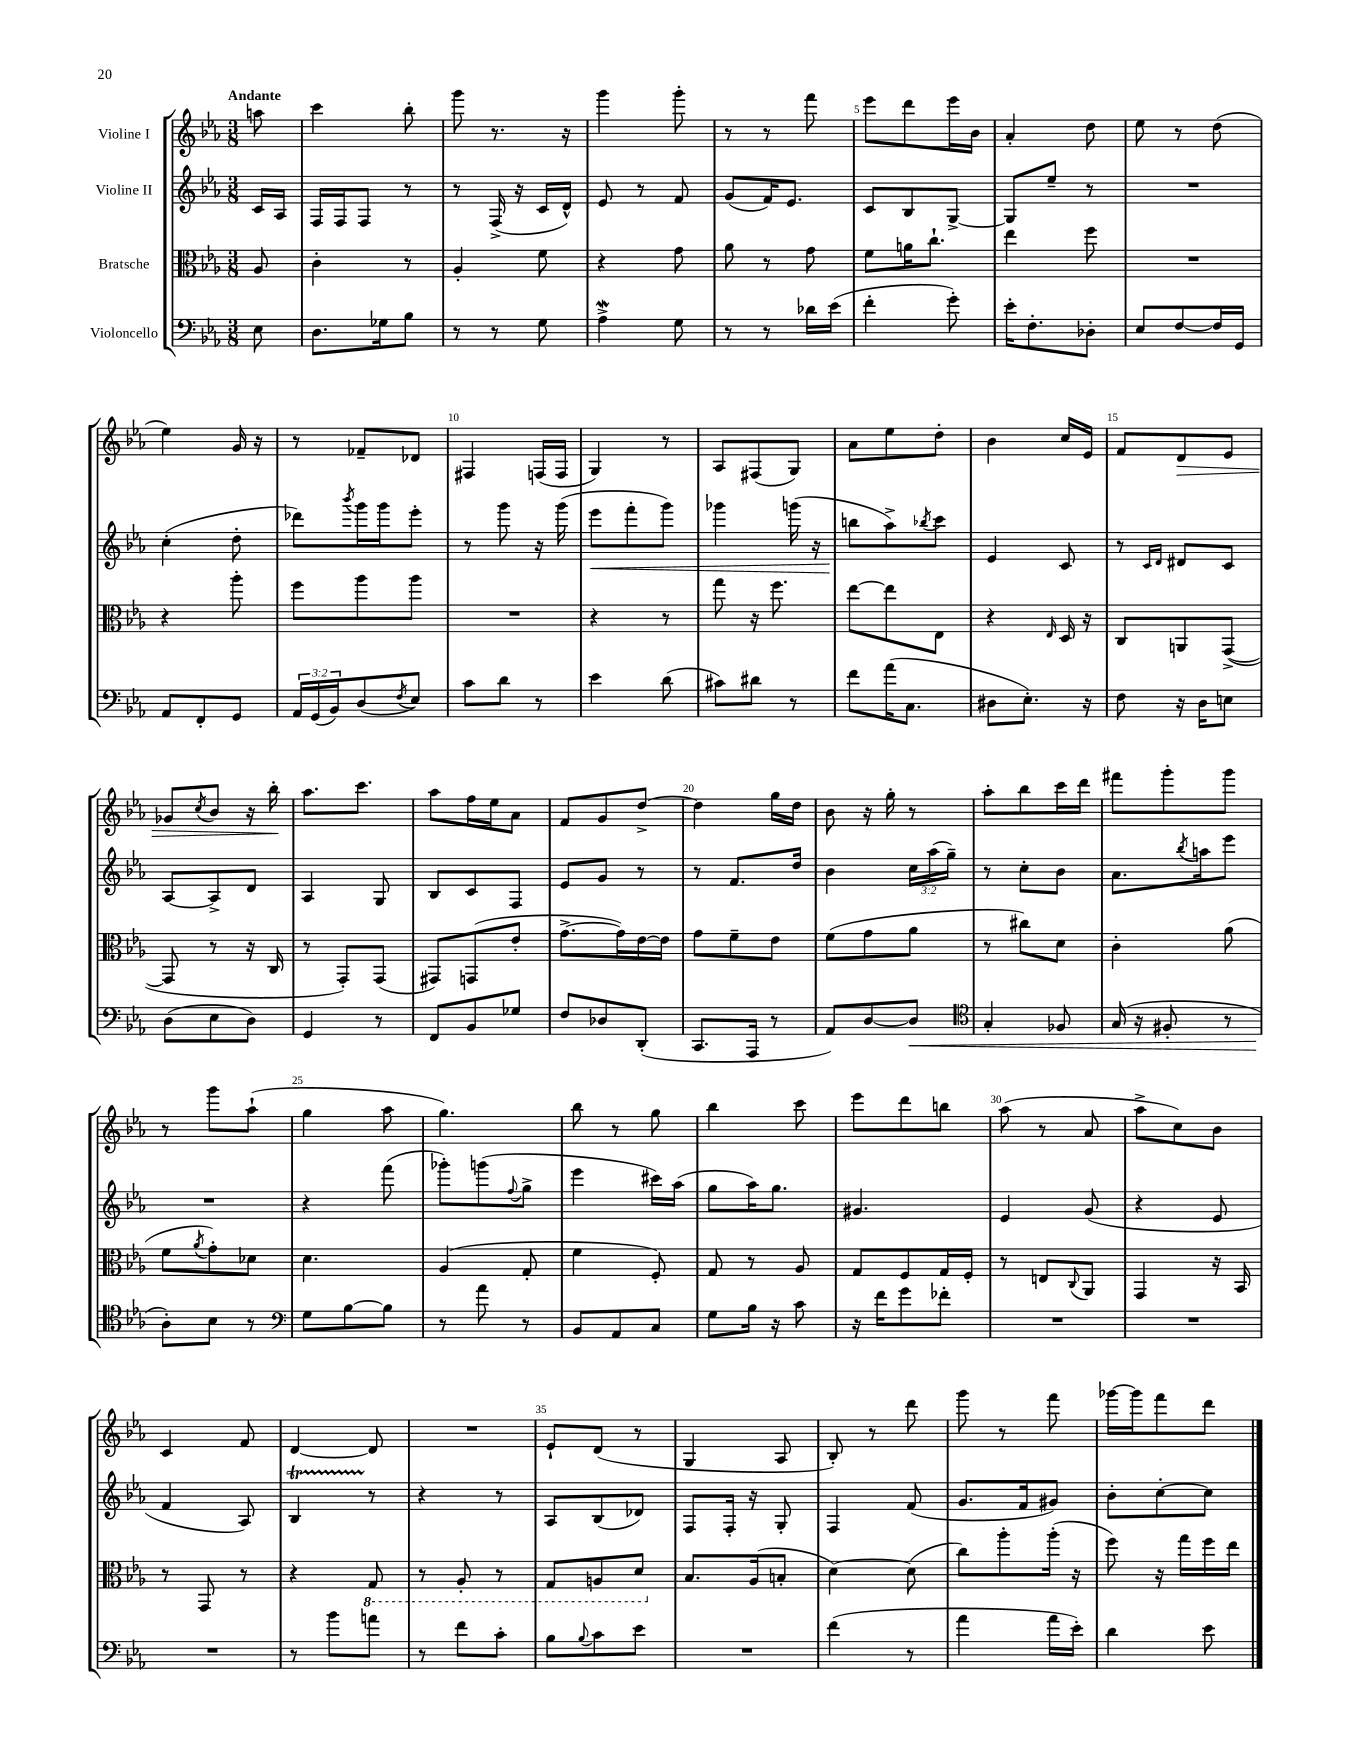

**kern	**kern	**kern	**kern
*staff4	*staff3	*staff2	*staff1
*clefF4	*clefC3	*clefG2	*clefG2
*k[b-e-a-]	*k[b-e-a-]	*k[b-e-a-]	*k[b-e-a-]
*M3/8	*M3/8	*M3/8	*M3/8
8E-\	8A-/	16c/LL	8aa\
.	.	16A-/JJ	.
=	=	=	=
8.D\L	4c'\	16F/LL	4ccc\
.	.	16F/J	.
.	.	8F/J	.
16G-\k	.	.	.
8B-\J	8r	8r	8bb-'\
=	=	=	=
8r	4A-'/	8r	8ggg\
8r	.	(16F^/	8.r
.	.	16r	.
8G\	8f\	16c/LL	.
.	.	16d^^/JJ)	16r
=	=	=	=
4A-^\	4r	8e-/	4ggg\
.	.	8r	.
8G\	8g\	8f/	8ggg'\
=	=	=	=
8r	8a-\	(8g/L	8r
8r	8r	16f/K)	8r
.	.	8.e-/J	.
16d-\LL	8g\	.	8fff\
(16e-\JJ	.	.	.
=	=	=	=
4f'\	8f\L	8c/L	8eee-\L
.	16a\K	8B-/	8ddd\
.	8.cc`\J	.	.
8g'\)	.	[8G^/J	16eee-\L
.	.	.	16b-\JJ
=	=	=	=
16e-'\LK	4ee-\	8G/]L	4a-'/
8.F'\	.	.	.
.	.	8ee-~/J	.
8D-'\J	8ff\	8r	8dd\
=	=	=	=
8E-/L	4.r	4.r	8ee-\
[8F/	.	.	8r
16F/]L	.	.	(8dd\
16GG/JJ	.	.	.
=	=	=	=
8AA-/L	4r	(4cc'\	4ee-\)
8FF'/	.	.	.
8GG/J	8aa-'\	8dd'\	16g/
.	.	.	16r
=	=	=	=
24AA-/LL	8ff\L	8ddd-\L)	8r
(24GG/	.	.	.
24BB-/J)	.	.	.
.	.	8qbbb-/	.
(8D/	8aa-\	16ggg\L	8f-~/L
.	.	16ggg\J	.
8qF/	.	.	.
8E-/J)	8aa-\J	8eee-'\J	8d-/J
=	=	=	=
8c\L	4.r	8r	4F#/
8d\J	.	8ggg\	.
8r	.	16r	(16F/LL
.	.	(16ggg\	16F/JJ
=	=	=	=
4e-\	4r	8eee-\L	4G/)
.	.	8fff'\	.
(8d\	8r	8ggg\J)	8r
=	=	=	=
8c#\L)	8gg\	4ggg-\	8A-/L
8d#\J	16r	.	(8F#/
.	8.ff\	.	.
8r	.	(16ggg\	8G/J)
.	.	16r	.
=	=	=	=
8f\L	[8ee-\L	8bb\L	8a-\L
(16a-\K	8ee-\]	8aa-^\)	8ee-\
8.C\J	.	.	.
.	.	8qbb-/	.
.	8E-\J	8ccc\J	8dd'\J
=	=	=	=
8D#\L	4r	4e-/	4b-\
8.E-'\J)	.	.	.
.	16qqE-/	.	.
.	16D/	8c/	16cc/LL
16r	16r	.	16e-/JJ
=	=	=	=
8F\	8C/L	8r	8f/L
.	.	16qqc/LL	.
.	.	16qqd/JJ	.
16r	8AA/	8d#/L	8d/
16D\LK	.	.	.
8E\J	([8GG^/J	8c/J	8e-/J
=	=	=	=
(8D\L	8GG/]	[8A-/L	8g-/L
.	.	.	8qcc/
8E-\	8r	8A-^/]	8b-/J
8D\J)	16r	8d/J	16r
.	16C/	.	16bb-'\
=	=	=	=
4GG/	8r	4A-/	8.aa-\L
.	8GG'/L)	.	.
.	.	.	8.ccc\J
8r	(8GG/J	8G/	.
=	=	=	=
8FF/L	8GG#/L)	8B-/L	8aa-\L
8BB-/	(8GG/	8c/	16ff\L
.	.	.	16ee-\J
8G-/J	8e-'/J	8F/J	8a-\J
=	=	=	=
8F/L	[8.g^\L	8e-/L	8f/L
8D-/	.	8g/J	8g/
.	16g\]L)	.	.
(8DD'/J	[16e-\	8r	[8dd^/J
.	16e-\]JJ	.	.
=	=	=	=
8.CC/L	8g\L	8r	4dd\]
.	8f~\	8.f/L	.
16AAA-/Jk	.	.	.
8r	8e-\J	.	16gg\LL
.	.	16dd/Jk	16dd\JJ
=	=	=	=
8AA-/L)	(8f\L	4b-\	8b-\
[8D/	8g\	.	16r
.	.	.	16gg'\
8D/]J	8a-\J	24cc\LL	8r
.	.	(24aa-\	.
.	.	24gg~\JJ)	.
=	=	=	=
*clefC4	*	*	*
4G'/	8r	8r	8aa-'\L
.	8cc#\L)	8cc'\L	8bb-\
8F-/	8d\J	8b-\J	16ccc\L
.	.	.	16ddd\JJ
=	=	=	=
(16G/	4c'\	8.a-\L	8fff#\L
16r	.	.	.
8F#'/	.	.	8ggg'\
.	.	8qbb-/	.
.	.	16aa\k	.
8r	(8a-\	8eee-\J	8ggg\J
=	=	=	=
8A-'\L)	8f\L	4.r	8r
.	8qa-/	.	.
8B-\J	8g'\)	.	8ggg\L
8r	8d-\J	.	(8aa-`\J
=	=	=	=
*clefF4	*	*	*
8G\L	4.d\	4r	4gg\
[8B-\	.	.	.
8B-\]J	.	(8fff\	8aa-\
=	=	=	=
8r	(4A-/	8ggg-'\L)	4.gg\)
8a-\	.	(8ggg\	.
.	.	8qqff/	.
8r	8G'/	8gg^\J	.
=	=	=	=
8BB-/L	4f\	4eee-\	8bb-\
8AA-/	.	.	8r
8C/J	8F'/)	16ccc#\LL)	8gg\
.	.	(16aa-\JJ	.
=	=	=	=
8G\L	8G/	8gg\L	4bb-\
16B-\Jk	8r	16aa-\K)	.
16r	.	8.gg\J	.
8c\	8A-/	.	8ccc\
=	=	=	=
16r	8G/L	4.g#/	8eee-\L
16f\LK	.	.	.
8g\	8F/	.	8ddd\
8f-'\J	16G/L	.	8bb\J
.	16F'/JJ	.	.
=	=	=	=
4.r	8r	4e-/	(8aa-\
.	8E/L	.	8r
.	8qqC/	.	.
.	8AA-/J	(8g/	8a-/
=	=	=	=
4.r	4GG/	4r	8aa-^\L
.	.	.	8cc\)
.	16r	8e-/	8b-\J
.	16BB-/	.	.
=	=	=	=
4.r	8r	4f/	4c/
.	8GG/	.	.
.	8r	8A-/)	8f/
=	=	=	=
8r	4r	4B-/	[4d/
8b-\L	.	.	.
8a\J	8GG/	8r	8d/]
=	=	=	=
8r	8r	4r	4.r
8f\L	8AA-'/	.	.
8c'\J	8r	8r	.
=	=	=	=
8B-\L	8GG/L	8A-/L	8e-`/L
8qqB-/	.	.	.
8c\	8AA/	(8B-/	(8d/J
8e-\J	8D/J	8d-/J)	8r
=	=	=	=
4.r	8.B-/L	8F/L	4G/
.	.	16F'/Jk	.
.	(16A-/k	16r	.
.	8B'/J	8G'/	8A-/
=	=	=	=
(4f\	[4d\)	4F/	8B-'/)
.	.	.	8r
8r	(8d\]	(8f/	8ddd\
=	=	=	=
4a-\	8cc\L)	8.g/L	8ggg\
.	8aa-'\	.	8r
.	.	16f/k	.
16a-\LL	(16aa-'\Jk	8g#/J)	8fff\
16e-'\JJ)	16r	.	.
=	=	=	=
4d\	8ff\)	8b-'\L	[16ggg-\LL
.	.	.	16ggg-\]J
.	16r	[8cc'\	8fff\
.	16gg\LL	.	.
8e-\	16ff\	8cc\]J	8ddd\J
.	16ee-\JJ	.	.
==	==	==	==
*-	*-	*-	*-
